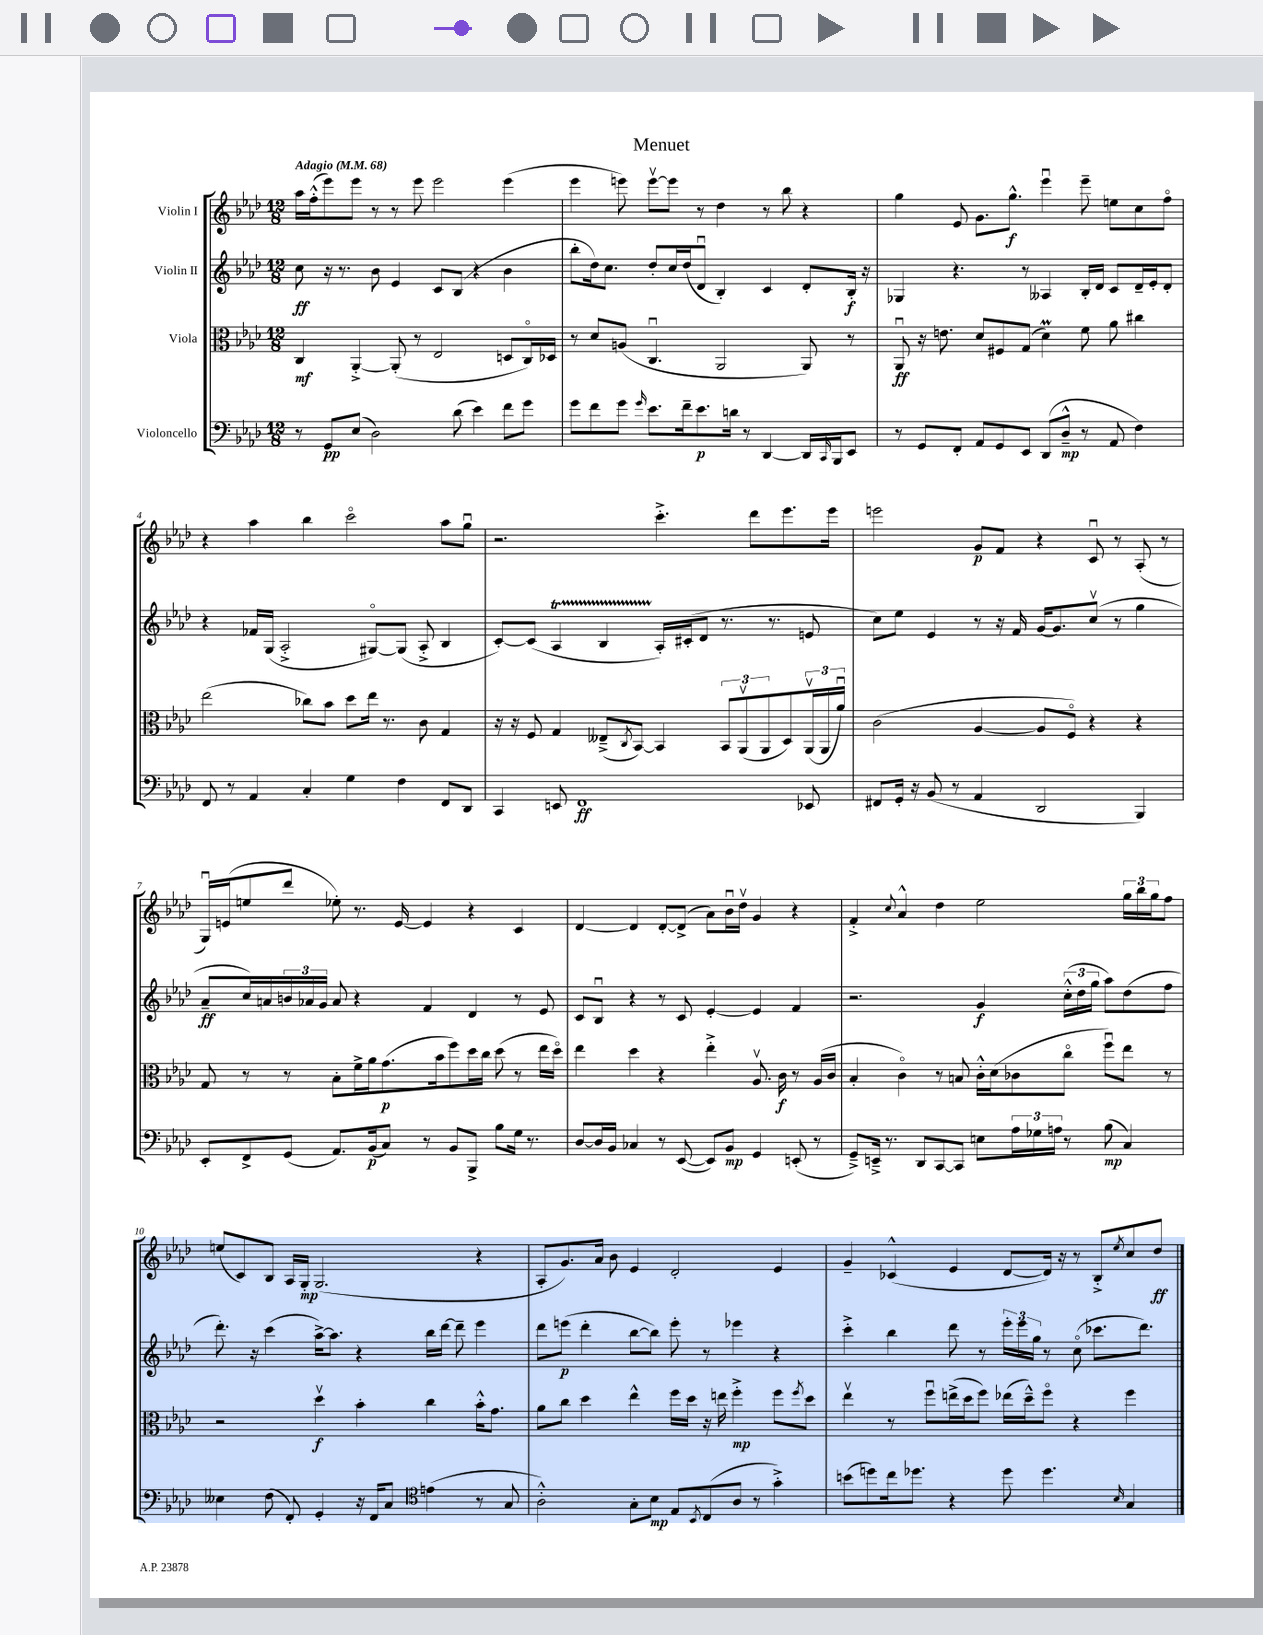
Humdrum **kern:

**kern	**kern	**kern	**kern
*staff4	*staff3	*staff2	*staff1
*clefF4	*clefC3	*clefG2	*clefG2
*k[b-e-a-d-]	*k[b-e-a-d-]	*k[b-e-a-d-]	*k[b-e-a-d-]
*M12/8	*M12/8	*M12/8	*M12/8
*MM68	*MM68	*MM68	*MM68
8r	4C	8cc	16aa-
.	.	.	(16ff'^^
8GG	.	16r	8eee-)
.	.	8.r	.
(8E-	[4AA-'^	.	8eee-
2D-)	.	8b-	8r
.	(8AA-']	4e-	8r
.	8r	.	8eee-
.	2E-	8c	2eee-
(8d-	.	(8B-	.
4e-)	.	4r	.
8f	8D	4b-	(4eee-
8g	16Co)	.	.
.	16D-	.	.
=	=	=	=
8g	8r	8bb-'	4eee-
8f	8d-	16dd-)	.
.	.	8.cc	.
8g	(8A	.	8eee)
16qqg	.	.	.
8.e-	4.Cu	8dd-'	[8eeev
.	.	16cc	8eee]
16f~	.	(16dd-	.
8.e-	.	8d-u	8r
.	2AA-	4B-')	4dd-
16d	.	.	.
8r	.	.	.
[4DD-	.	4c	8r
.	.	.	8bb-
16DD-]	8AA-)	8d-'	4r
16qqCC	.	.	.
16BBB-	.	.	.
8EE-	8r	16B-'	.
.	.	16r	.
=	=	=	=
8r	8AA-u	4G-	4gg
8GG	16r	.	.
.	8.e	.	.
8FF'	.	4.r	8e-
8AA-	8d-	.	8.g
8GG	8F#	.	.
.	.	.	8.gg^^
8EE-	(8G	8r	.
(8DD-	4d-)	4A--	4eee-u
8D-~^^	.	.	.
8r	8f	16B-'	8eee-~
.	.	16d-	.
8AA-	8a-	8c	8ee
4F)	4cc#	16d-~	8cc
.	.	16e-'	.
.	.	8d-'	8ffo
=	=	=	=
8FF	(2ee-	4r	4r
8r	.	.	.
4AA-	.	16f-	4aa-
.	.	(16G	.
.	.	2A-'^	.
4C'	8cc-)	.	4bb-
.	8b-	.	.
4G	8dd-	.	2ccco
.	16ee-	[8G#o)	.
.	8.r	.	.
4F	.	(8G#]	.
.	8c	8A-'^	.
8FF	4G	4B-	8aa-
8DD-	.	.	8ggu
=	=	=	=
4CC	16r	[8c')	2.r
.	16r	.	.
.	8F	(8c]	.
8EE	4G	4A-	.
1FF	.	.	.
.	(8E--~^	4B-	.
.	8qC	.	.
.	[8BB-)	.	.
.	4BB-]	16A-')	4.ccc'^
.	.	(16c#'	.
.	.	8d-	.
.	12BB-	8.r	.
.	(12AA-v	.	.
.	.	.	8ddd-
.	12AA-	.	.
.	.	8.r	.
.	8D-)	.	8.eee-
8EE-	(24AA-v	8e	.
.	24AA-	.	.
.	.	.	16eee-
.	24a-u)	.	.
=	=	=	=
8FF#	(2c	8cc)	2eee
16GG'	.	8ee-	.
16r	.	.	.
(8BB-	.	4e-	.
8r	.	.	.
4AA-	[4A-	8r	8g
.	.	16r	8f
.	.	16f	.
2DD-	8A-]	[16g	4r
.	.	8.g]	.
.	8Fo)	.	.
.	4r	(8ccv	8cu
.	.	8r	8r
4BBB-)	4r	4gg	(8A-'
.	.	.	8r
=	=	=	=
8EE-'	8G	8a-~	16Gu)
.	.	.	(16e
8FF^	8r	16cc)	8ee
.	.	16a	.
(8GG	8r	24b	8ddd-
.	.	24a-	.
.	.	24g	.
8.AA-)	8B-'	8a-	8ee-')
.	16f^	4r	8.r
(16BB-	16a-	.	.
8C)	(8.g	.	.
.	.	.	[16e
8r	.	4f	4e]
.	16b-	.	.
8BB-	8ff)	.	.
8BBB-^	16dd-	4d-	4r
.	16cc	.	.
8B-	(8dd-	.	.
16G	8r	8r	4c
8.r	.	.	.
.	16ee-	8e-	.
.	16dd-o)	.	.
=	=	=	=
[8D-	4ee-	8c	[4d-
16D-]	.	8B-u	.
16BB-	.	.	.
4C-	4dd-	4r	4d-]
8r	4r	8r	[8d-'
([8EE-	.	8c	(8d-^]
8EE-])	4ee-'^	[4e-'	8a-)
8BB-	.	.	16b-u
.	.	.	16dd-v
4GG	8.A-v	4e-]	4g
.	16c	.	.
(8EE'	8r	4f	4r
8r	(16A-	.	.
.	16c	.	.
=	=	=	=
8GG~^)	4B-'	2.r	4f'^
16EE~^	.	.	.
8.r	.	.	.
.	.	.	8qqcc
.	4co)	.	4a-^^
8DD-	.	.	.
[8CC	8r	.	4dd-
8CC]	8B	.	.
8E	16c'^^	4g	2ee-
.	(16d-	.	.
24A-	8c-	.	.
24G-	.	.	.
24A	.	.	.
8r	8cco	(24cc'^^	.
.	.	24dd-	.
.	.	24gg	.
(8B-	8ffu)	8aa-)	.
4C)	8ee-	(8dd-	24gg
.	.	.	24bb-
.	.	.	24gg
.	8r	8ff	8ff
=	=	=	=
4E--	2r	8.ddd-')	(8ee
.	.	.	8c)
.	.	16r	.
(8F	.	(4ccc	8B-
8FF')	.	.	16A-
.	.	.	16G'
4GG'	4dd-v	[16aa-^)	(2.G
.	.	8.aa-]	.
16r	4b-'	4r	.
16FF	.	.	.
8C	.	.	.
*clefC4	*	*	*
(4e	4cc	16bb-	.
.	.	[16ddd-	.
.	.	8ddd-~]	.
8r	16b-'^^	4eee-	4r
.	8.g	.	.
8G	.	.	.
=	=	=	=
2A-'^^)	8a-	8ddd-	8A-'
.	8cc	(8eee	8.g)
.	4dd-	4ddd-'	.
.	.	.	16a-
.	.	.	8b-
8G'	4ee-^^	[8bb-	4e-
8B-	.	8bb-])	.
8E-	16ff	8eee'	2d-'
.	16dd-	.	.
8qBB-	.	.	.
(8C	16r	8r	.
.	16ee	.	.
8A-	4ff'^	4eee-	.
8r	.	.	.
4g'^)	8ff	4r	4e-
.	8qff	.	.
.	8dd-	.	.
=	=	=	=
(8b	4ee-v	4ccc'^	4g~
8dd)	.	.	.
16cc	8r	4bb-	(4c-^^
8.dd-	.	.	.
.	8ffu	.	.
4r	(16ee^	8ddd-	4e-
.	16dd-	.	.
.	8ff)	8r	.
8dd-	(16ee-	24eee-'	[8d-
.	.	24eee-	.
.	16dd-~^^)	.	.
.	.	24gg	.
4.dd-	8ffo	8r	16d-])
.	.	.	16r
.	4r	(8cco	8r
.	.	8.ccc-	8B-'^
16qqB-	.	.	8qee-
4G	4ff	.	8cc
.	.	8.ddd-)	.
.	.	.	8dd-
==	==	==	==
*-	*-	*-	*-
